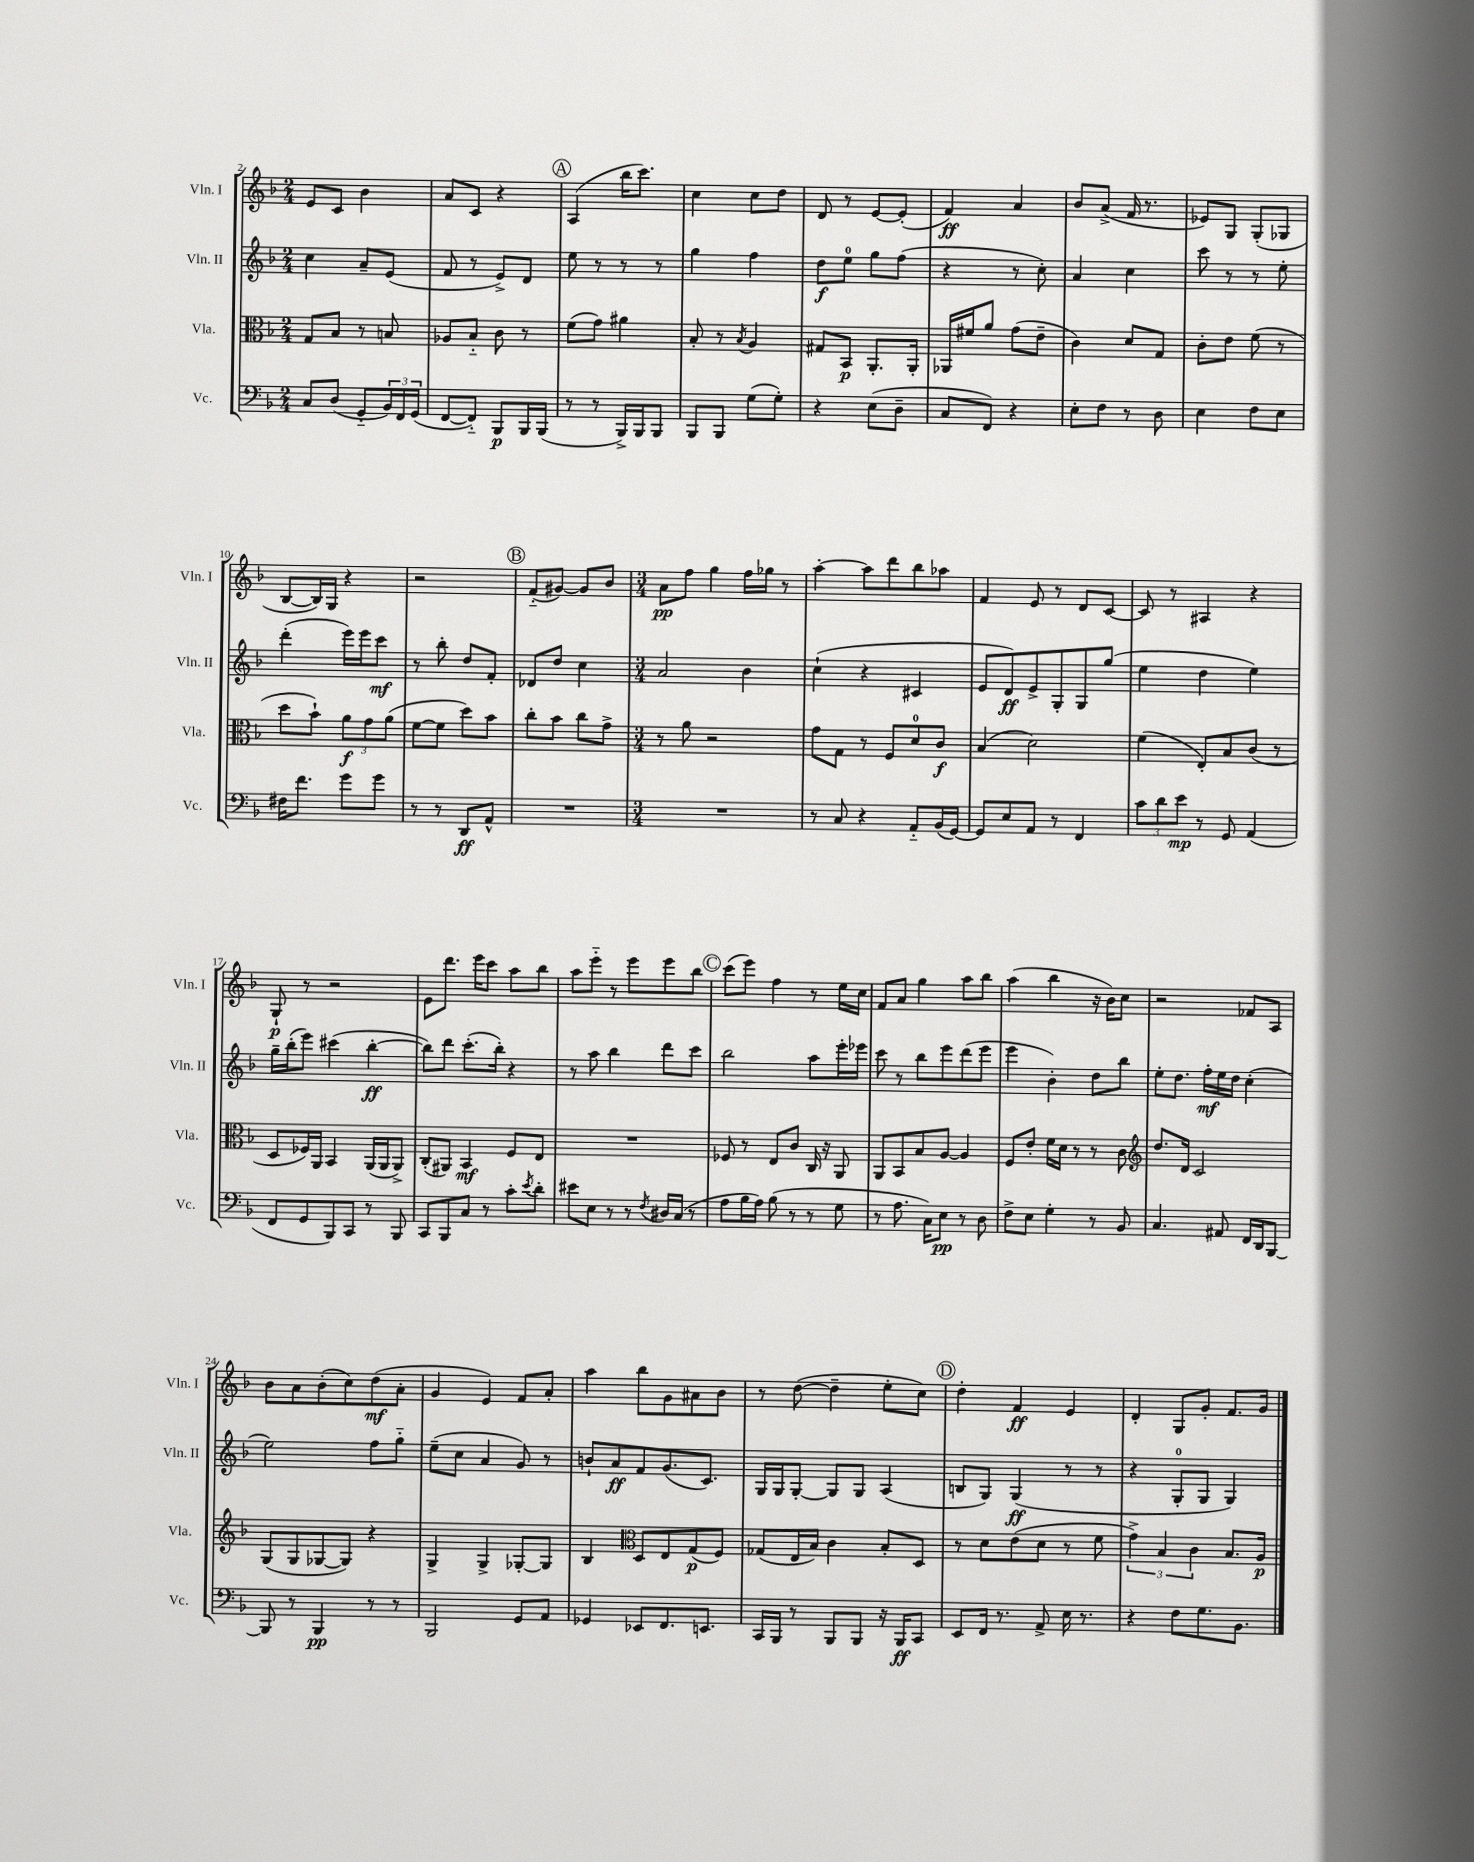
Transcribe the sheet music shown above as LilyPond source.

<<
\new StaffGroup <<
\new Staff = "s0" \with { instrumentName = "Vln. I" shortInstrumentName = "Vln. I" } {
    \clef treble \key f \major \numericTimeSignature \time 2/4
    e'8 c'8 bes'4 |
    a'8 c'8 r4 |
    \mark \markup { \circle "A" } a4( bes''16 c'''8.) |
    c''4 c''8 d''8 |
    d'8 r8 e'8~ e'8-.( |
    f'4\ff) a'4 |
    bes'8 a'8->( f'16 r8. |
    ees'8) g8 g8-.( ges8 |
    bes8~ bes16) g16 r4 |
    r2 |
    \mark \markup { \circle "B" } f'8-_( gis'8~) gis'8 bes'8 |
    \numericTimeSignature \time 3/4 a'8\pp f''8 g''4 f''16 ges''16 r8 |
    a''4~-. a''8 d'''8 bes''8 aes''8 |
    f'4 e'8 r8 d'8 c'8~ |
    c'8 r8 ais4 r4 |
    g8-!\p r8 r2 |
    e'8 d'''8. e'''16 c'''8 a''8 bes''8 |
    a''8 e'''8-_ r8 e'''8 e'''8 bes''8 |
    \mark \markup { \circle "C" } c'''8( e'''8) f''4 r8 e''16 c''16 |
    f'8 a'8 g''4 a''8 bes''8 |
    a''4( bes''4 r16 bes'16) c''8 |
    r2 fes'8 a8 |
    bes'8 a'8 bes'8-.( c''8) d''8\mf( a'8-. |
    g'4 e'4) f'8 a'8-. |
    a''4 bes''8 g'8 ais'8 bes'8 |
    r8 d''8~( d''4-- e''8-. c''8) |
    \mark \markup { \circle "D" } d''4-. f'4\ff e'4 |
    d'4-. g8 g'8-. f'8. g'16 \bar "|." |
}
\new Staff = "s1" \with { instrumentName = "Vln. II" shortInstrumentName = "Vln. II" } {
    \clef treble \key f \major \numericTimeSignature \time 2/4
    c''4 a'8-- e'8( |
    f'8 r8 e'8->) d'8 |
    \mark \markup { \circle "A" } e''8 r8 r8 r8 |
    g''4 f''4 |
    d''8\f e''8-0 g''8 f''8( |
    r4 r8 c''8-.) |
    a'4 c''4 |
    c'''8 r8 r8 e''8-. |
    d'''4-.( e'''16) e'''16 c'''8\mf |
    r8 bes''8-. d''8 f'8-. |
    \mark \markup { \circle "B" } des'8 d''8 c''4 |
    \numericTimeSignature \time 3/4 a'2 bes'4 |
    c''4-!( r4 cis'4 |
    e'8 d'8\ff) e'8-> g8-. g8 g''8( |
    e''4 d''4 e''4) |
    g''16-- bes''16-.( e'''8) cis'''4( bes''4~-.\ff |
    bes''8) d'''8 c'''8.-.( bes''16-.) r4 |
    r8 a''8 bes''4 d'''8 c'''8 |
    \mark \markup { \circle "C" } bes''2 a''8 e'''16-. ees'''16 |
    c'''8 r8 bes''8 e'''8 d'''8( e'''8 |
    e'''4 bes'4-.) d''8 bes''8 |
    e''8-. d''8. f''16-.\mf e''16 d''16 c''4-.( |
    e''2) f''8 g''8-_ |
    e''8--( c''8 a'4 g'8) r8 |
    b'8-! a'8\ff f'8 g'8.( c'8.) |
    g16 g16 g8~-. g8 g8 a4( |
    \mark \markup { \circle "D" } b8 g8) g4\ff( r8 r8 |
    r4 g8-0-. g8 g4) \bar "|." |
}
\new Staff = "s2" \with { instrumentName = "Vla." shortInstrumentName = "Vla." } {
    \clef alto \key f \major \numericTimeSignature \time 2/4
    g8 bes8 r8 b8 |
    aes8 bes8-_ c'8 r8 |
    \mark \markup { \circle "A" } f'8( g'8) ais'4 |
    bes8-. r8 \acciaccatura { bes8 } a4 |
    gis8 bes,8\p a,8.-. a,16-. |
    aes,16 fis'16 a'8 g'8( e'8-- |
    c'4) d'8 g8 |
    c'8-. e'8 f'8( r8 |
    d''8 bes'8-!) \tuplet 3/2 { a'8\f g'8 a'8( } |
    f'8~ f'8 d''8) bes'8 |
    \mark \markup { \circle "B" } c''8-. bes'8 c''8 g'8-> |
    \numericTimeSignature \time 3/4 r8 a'8 r2 |
    g'8 g8 r8 f8 d'8-0 c'8\f |
    bes4( d'2) |
    f'4( e8-.) bes8 c'8( r8 |
    d8 fes16) a,16 bes,4 a,16( a,16 a,8->) |
    c8-.( ais,8) bes,4\mf f8 e8 |
    R2. |
    \mark \markup { \circle "C" } fes8 r8 e8 c'8 c16 r16 a,8 |
    a,8 bes,8 bes8 a8~ a4 |
    f8 e'8-. f'16 d'16 r8 r8 c'8 |
    \clef treble d''8. d'16 c'2 |
    g8( g8 ges8~ ges8) r4 |
    g4-> g4-> ges8~-. ges8 |
    bes4 \clef alto d8 e8 g8\p( f8) |
    ges8( e16 bes16) c'4 bes8-. d8 |
    \mark \markup { \circle "D" } r8 d'8 e'8( d'8 r8 f'8 |
    \tuplet 3/2 { g'4->) bes4 c'4 } bes8. a16\p \bar "|." |
}
\new Staff = "s3" \with { instrumentName = "Vc." shortInstrumentName = "Vc." } {
    \clef bass \key f \major \numericTimeSignature \time 2/4
    c8 d8( g,8-_ \tuplet 3/2 { bes,16) f,16 g,16( } |
    f,8~ f,8-_) bes,,8\p bes,,16 bes,,16( |
    \mark \markup { \circle "A" } r8 r8 bes,,16->) bes,,16 bes,,8 |
    bes,,8 bes,,8 g8( g8-.) |
    r4 e8( d8-- |
    c8 f,8) r4 |
    e8-. f8 r8 d8 |
    e4 f8 e8 |
    fis16 f'8. g'8 g'8 |
    r8 r8 d,8\ff a,8-^ |
    \mark \markup { \circle "B" } R2 |
    \numericTimeSignature \time 3/4 R2. |
    r8 c8 r4 a,8-_ bes,16( g,16~) |
    g,8 e8 a,8 r8 f,4 |
    \tuplet 3/2 { c'8 d'8 e'8\mp } r8 g,8 a,4( |
    f,8 g,8 bes,,8) c,8 r8 bes,,8 |
    c,8 bes,,8 c8 r8 c'8-. \acciaccatura { e'8 } d'8-. |
    eis'8 e8 r8 r8 \acciaccatura { f8 } dis16 c16( r8 |
    \mark \markup { \circle "C" } a8 bes16 a16) bes8( r8 r8 g8 |
    r8 a8. c16) e8\pp r8 d8 |
    f8-> e8 g4-. r8 bes,8 |
    c4. ais,8 f,16 d,16 bes,,8~ |
    bes,,8 r8 bes,,4\pp r8 r8 |
    bes,,2 g,8 a,8 |
    ges,4 ees,8 f,8. e,8. |
    c,16 bes,,16 r8 bes,,8 bes,,8 r16 bes,,16\ff c,8 |
    \mark \markup { \circle "D" } e,8 f,16 r8. a,8-> e16 r8. |
    r4 f8 g8. bes,8. \bar "|." |
}
>>
>>
\layout { \context { \Score currentBarNumber = #2 } }
